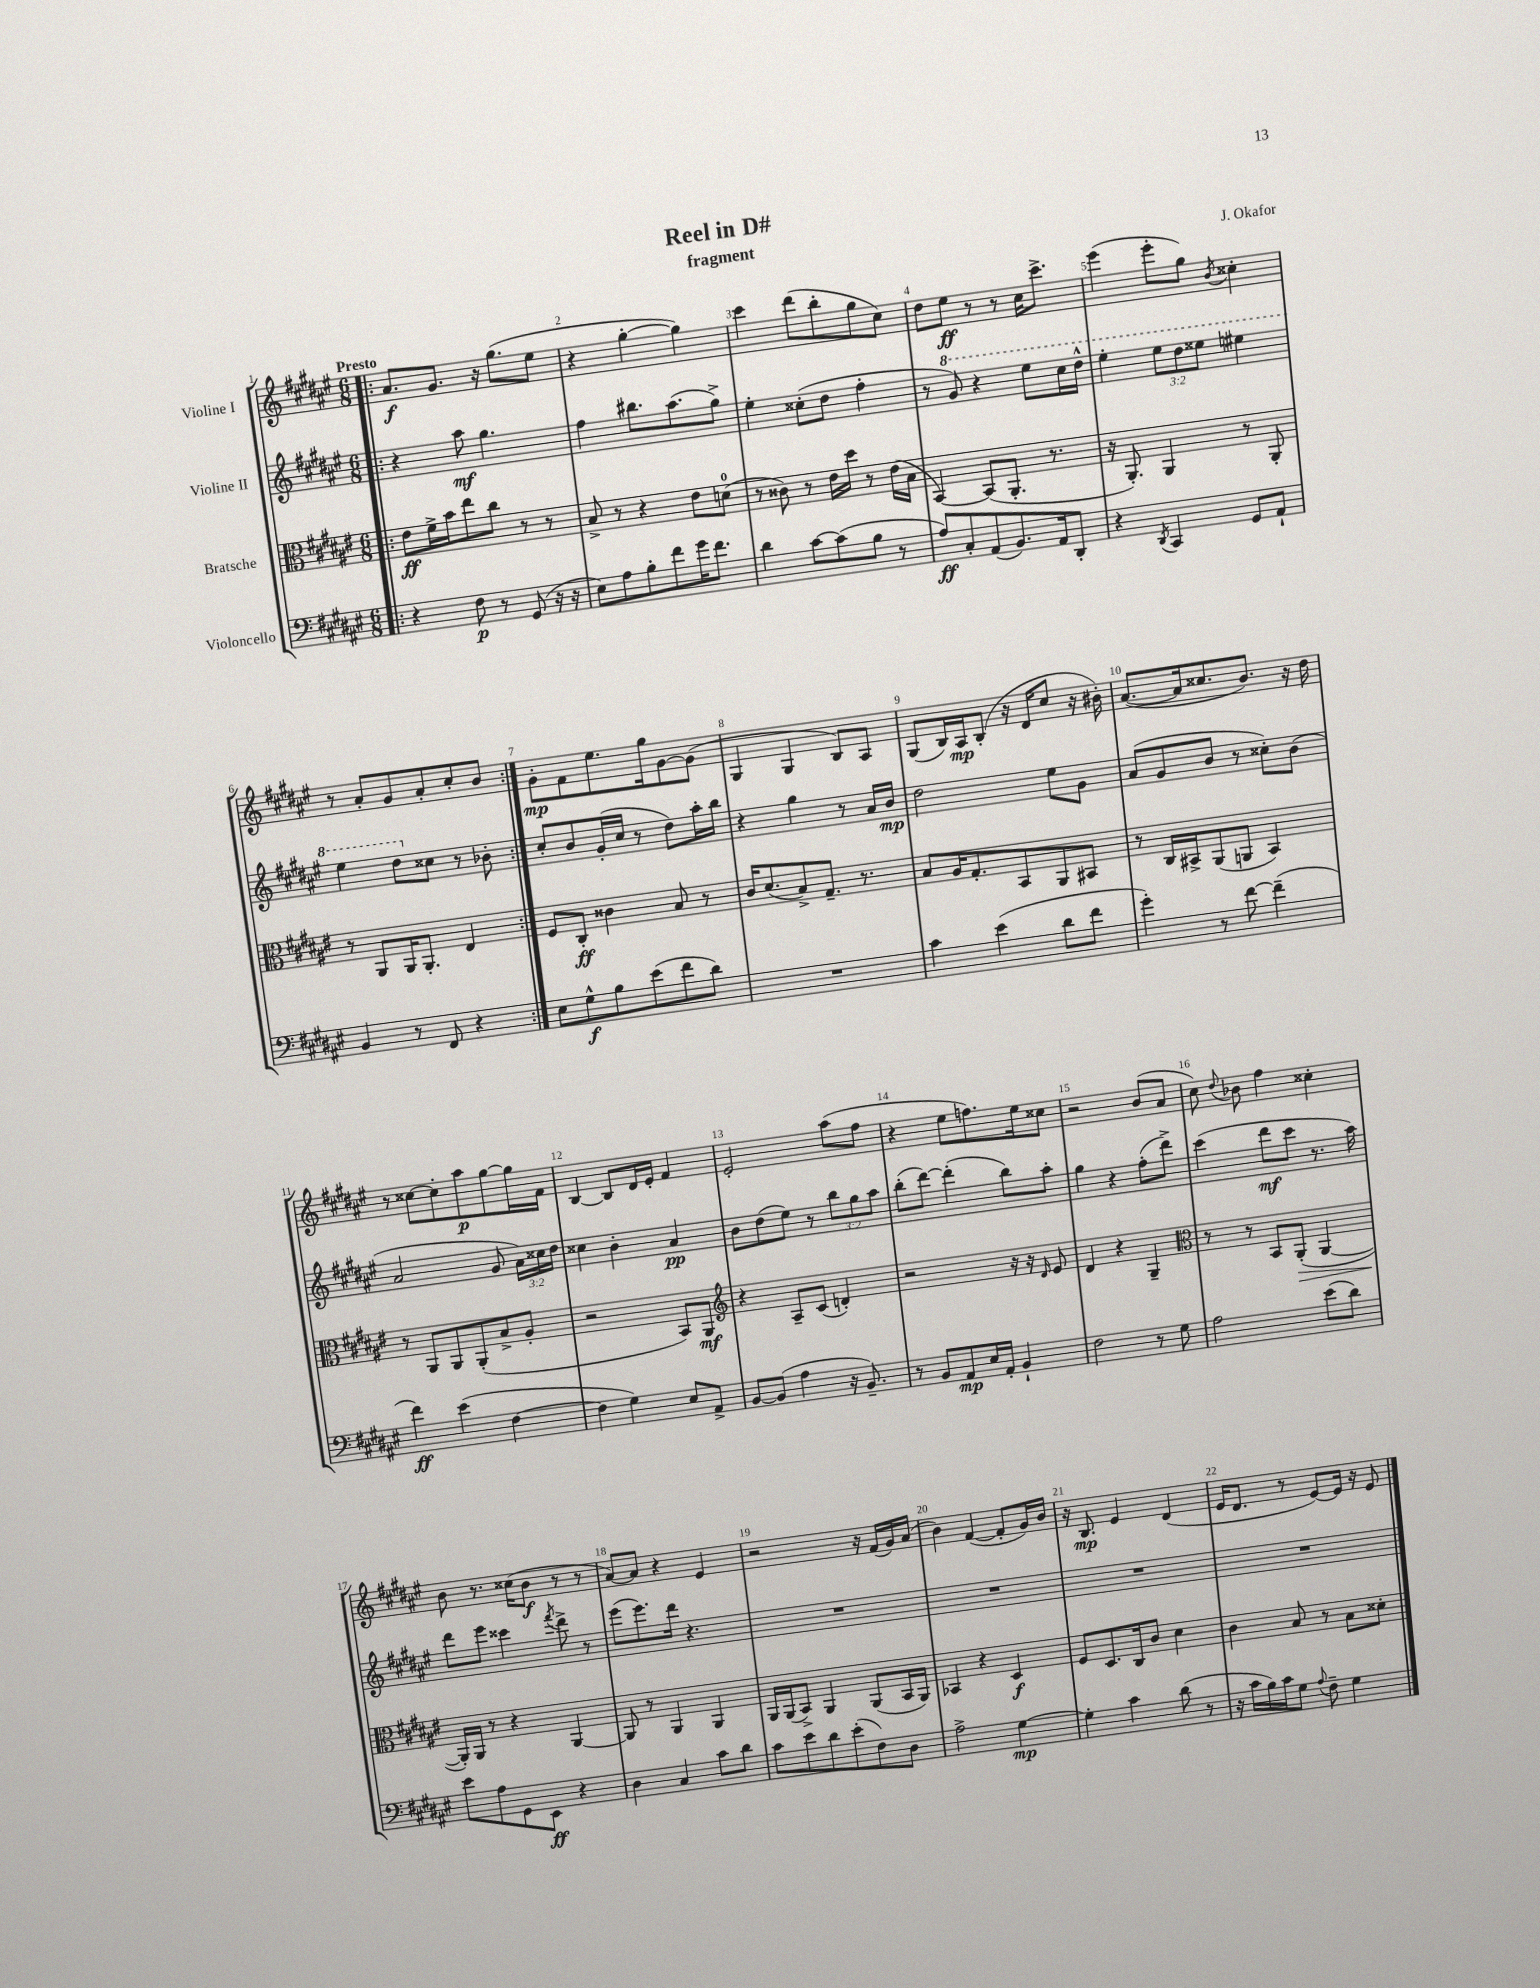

**kern	**kern	**kern	**kern
*staff4	*staff3	*staff2	*staff1
*clefF4	*clefC3	*clefG2	*clefG2
*k[f#c#g#d#a#e#]	*k[f#c#g#d#a#e#]	*k[f#c#g#d#a#e#]	*k[f#c#g#d#a#e#]
*M6/8	*M6/8	*M6/8	*M6/8
=!|:	=!|:	=!|:	=!|:
4r	8e#\L	4r	8.a#/L
.	16f#^\L	.	.
.	16b\J	.	8.g#/J
8F#\	8ee#\	8aa#\	.
8r	8cc#\J	4.gg#\	16r
.	.	.	(8.gg#\L
(8GG#/	8r	.	.
16r	8r	.	8ee#\J
16r	.	.	.
=	=	=	=
8E#\L)	8B^/	4ff#\	4r
8A#\	8r	.	.
8B'\	4r	8.bb#\L	[4gg#'\
8f#\	.	.	.
.	.	(8.aa#\	.
16g#\K	8e#\L	.	4gg#\])
8.f#\J	.	.	.
.	(8d\J	8gg#^\J)	.
=	=	=	=
4d#\	8r	4ee#'\	4ccc#\
.	8c##\)	.	.
[8c#\L	8r	(8cc##'\L	(8ddd#\L
(8c#\]	16e#\LL	8dd#\J	8bb'\
.	16dd#\JJ	.	.
8B\J	8r	4ff#'\	8gg#\
8r	(16e#\LL	.	8cc#\J)
.	16B\JJ	.	.
=	=	=	=
8A#/L)	[4BB/)	8r	8dd#\L
8C#'/	.	8gg#/)	8ee#\J
(8AA#/	(8BB/]L	4r	8r
8.BB/)	8.AA#'/J	.	8r
.	.	8eee#\L	16cc#\LK
16AA#/k	8.r	.	8.ccc#^\J
8DD#'/J	.	16ccc#\L	.
.	.	16ddd#^^\JJ	.
=	=	=	=
4r	16r	4eee#'\	(4eee#\
.	8.AA#'/)	.	.
8qDD#/	.	.	.
4CC#/	4AA#/	12eee#\L	8eee#'\L
.	.	12ddd#\	.
.	.	.	8gg#\J)
.	.	12eee##\J	.
.	.	.	8qb/
8GG#/L	8r	4eee#\	4cc##'\
8AA#`/J	8AA#'/	.	.
=	=	=	=
4BB/	8r	4eee#\	8r
.	8AA#/L	.	8a#'/L
8r	16AA#/K	8ddd#\L	8g#/
.	8.AA#'/J	.	.
8FF#/	.	8cc##\J	8a#'/
4r	4E#/	8r	8cc#'/
.	.	8b-'\	8b/J
=:|!	=:|!	=:|!	=:|!
8E#\L	8F#/L	8cc#'/L	8g#'\L
8G#^^\	8C#'/J	8b/	8f#\
8B\	4c##\	(16g#'/L	8.ee#\
.	.	16cc#/JJ	.
(8e#\	.	8r	.
.	.	.	16gg#\k
8f#\	8B/	8dd#\L)	[8g#\
8d#\J)	8r	16aa#'\L	(8g#\]J
.	.	16bb\JJ	.
=	=	=	=
2.r	16c#/LK	4r	4G#/
.	(8.d#/	.	.
.	8B^/)	4gg#\	4G#/
.	8.G#~/J	.	.
.	.	8r	8B/L)
.	8.r	.	.
.	.	16a#/LL	8A#/J
.	.	16b/JJ	.
=	=	=	=
4c#\	8B/L	2dd#\	(8G#/L
.	16A#/K	.	16B/L)
.	8.G#'/	.	16A#/J
(4e#\	.	.	(8B'/J
.	8BB/	.	16r
.	.	.	16d#/LK
8d#\L	8AA#/	8ee#\L	8cc#/J
8f#\J	8BB#/J	8g#\J	16r
.	.	.	16b#'\)
=	=	=	=
4g#'\)	8r	(8a#/L	([8.a#/L
.	16C#/LL	8g#/	.
.	16BB#^/J	.	16a#/]k
8r	(8AA#/	8b/J	8.cc##/
[8f#\	8AA/J	8r	.
.	.	.	8.b/J)
(4f#~\]	4BB#/)	8cc##'\L)	.
.	.	(8b\J	16r
.	.	.	16dd#\
=	=	=	=
4f#\)	8r	2a#/	8r
.	8AA#/L	.	[8cc##\L
(4e#\	8AA#/	.	8cc##'\]
.	(8AA#'/	.	8aa#\
[4F#\	8B^/	8g#/	[8gg#\
.	8A#'/J	24a#\LL)	16gg#\]L
.	.	24cc##\	.
.	.	.	16f#\JJ
.	.	24dd#\JJ	.
=	=	=	=
4F#\]	2r	4cc##\	[4B/
4G#\)	.	4b'\	8B/]L
.	.	.	16d#/L
.	.	.	16e#'/JJ
8E#/L	8BB/L)	4a#/	4f#/
8AA#^/J	8AA#/J	.	.
=	=	=	=
*	*clefG2	*	*
[8BB/L	4r	8b\L	2e#'/
(8BB/]J	.	(8dd#\	.
4A#\	8A#~/L	8ee#\J)	.
.	(8c#/J	8r	.
16r	4d'/)	12bb\L	(8aa#\L
8.BB~/)	.	.	.
.	.	12gg#\	.
.	.	.	8ff#\J
.	.	12aa#\J	.
=	=	=	=
8r	2r	(8bb'\L	4r
8BB/L	.	[8ddd#\J)	.
8AA#/	.	(4ddd#'\]	8ee#\L
16E#/L	.	.	8.ff\)
16AA#'/JJ	.	.	.
4BB`/	16r	8bb\L)	.
.	16r	.	16ee#\k
.	16qqd#/	.	.
.	8e#/	8aa#'\J	8cc##\J
=	=	=	=
2F#\	4d#/	4gg#\	2r
.	4r	4r	.
8r	4G#~/	(8ff#'\L	(8b/L
8G#\	.	8ddd#^\J)	8a#/J
=	=	=	=
*	*clefC3	*	*
2A#\	8r	(4ccc#\	8cc#\)
.	.	.	8qqdd#/
.	8r	.	8b-\
.	8BB/L	8ddd#\L	4ff#\
.	(8AA#'/J	8ccc#\J	.
(8e#\L	[4AA#/	8.r	4cc##'\
8d#\J)	.	.	.
.	.	16aa#\)	.
=	=	=	=
8e#\L	16AA#'/]LL)	8ddd#\L	8b\
.	16AA#/JJ	.	.
8A#\	8r	8eee#\J	8.r
8GG#\	4r	4ccc##\	.
.	.	.	(16cc##\LK
8EE#\J	.	.	8b\J
.	.	8qfff#/	.
4r	[4AA#/	8ddd#^\	8r
.	.	8r	8r
=	=	=	=
4D#\	8AA#/]	(8eee#\L	[8a#/L)
.	8r	8.eee#\)	8a#/]J
4C#/	4AA#/	.	4r
.	.	16ddd#\Jk	.
.	.	4.r	.
8c#\L	4AA#/	.	4e#/
8d#\J	.	.	.
=	=	=	=
8c#\L	16AA#/LL	2.r	2r
.	(16AA#/J	.	.
8e#\	8BB^/J)	.	.
8d#\	4AA#/	.	.
(8e#'\	.	.	.
8F#\)	(8AA#/L	.	16r
.	.	.	(16f#/LL
8D#\J	16BB/L	.	16g#/)
.	16AA#/JJ)	.	(16a#/JJ
=	=	=	=
2A#^\	4BB-/	2.r	4b\)
.	4r	.	([4f#/
[4G#\	4D#/	.	8f#'/]L
.	.	.	16g#/L)
.	.	.	16b/JJ
=	=	=	=
4G#'\]	8F#/L	2.r	16r
.	.	.	8.B/
.	8.D#/	.	.
4c#\	.	.	4e#/
.	16C#/k	.	.
.	8c#/J	.	.
(8d#\	4d#\	.	(4d#/
8r	.	.	.
=	=	=	=
16r	4c#\	2.r	16e#/LK
16c#\LL	.	.	8.d#/J
16B\)	.	.	.
16c#\J	.	.	.
8G#\J	8B/	.	8r
8qqA#/	.	.	.
8F#~\	8r	.	[8e#/L)
4G#\	8B\L	.	16e#/]Jk
.	.	.	16r
.	8d##'\J	.	8e#/
==	==	==	==
*-	*-	*-	*-
